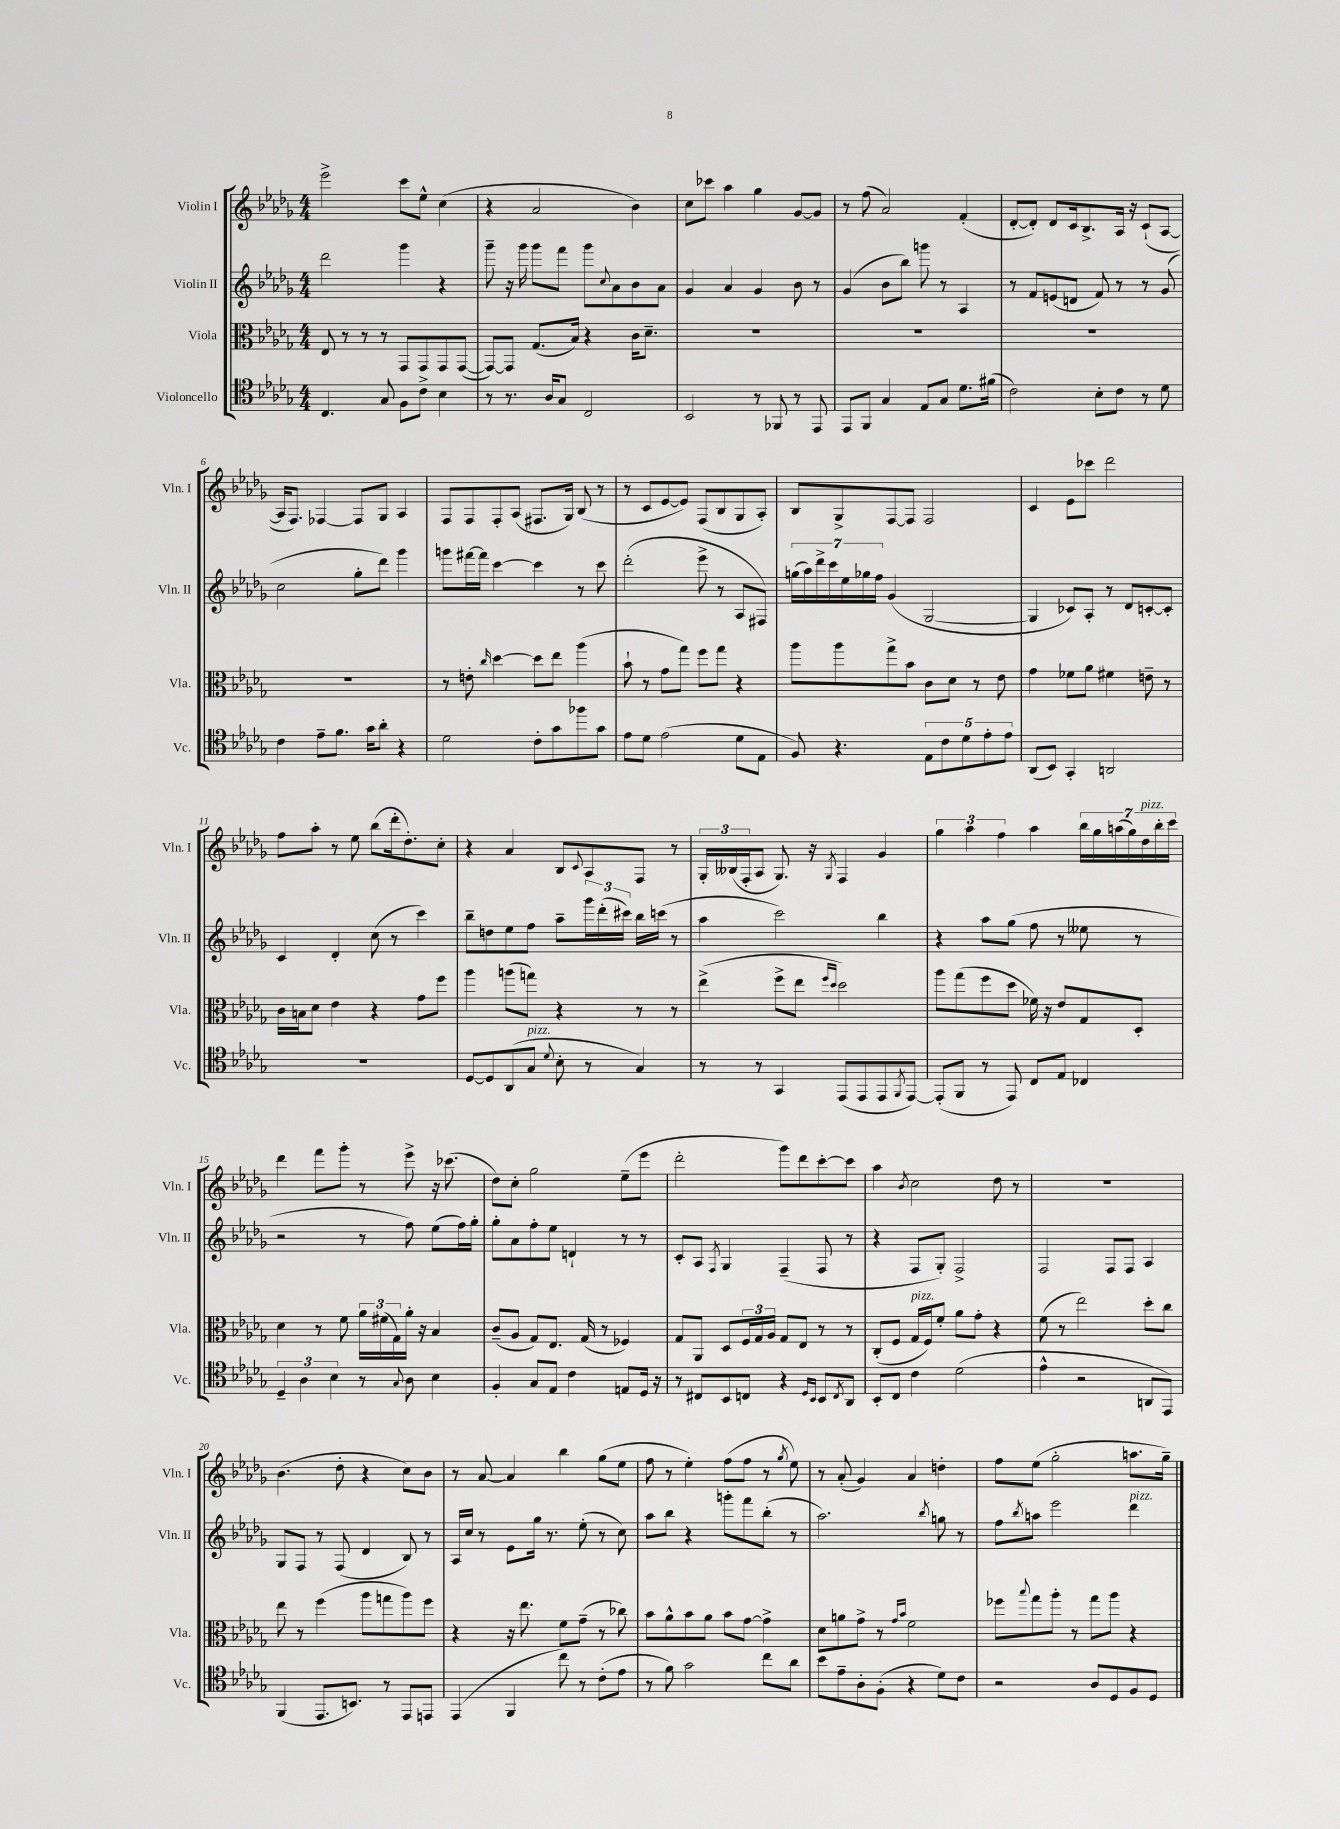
<<
\new StaffGroup <<
\new Staff = "s0" \with { instrumentName = "Violin I" shortInstrumentName = "Vln. I" } {
    \clef treble \key des \major \numericTimeSignature \time 4/4
    ees'''2-> c'''8 ees''8-^ c''4( |
    r4 aes'2 bes'4) |
    c''8 ces'''8 aes''4 ges''4 ges'8~ ges'8 |
    r8 f''8( aes'2) f'4-.( |
    des'8~-. des'8-.) des'8 c'16 bes8.-> aes16 r16 c'8-!( aes8~ |
    aes16 f8.) fes4~ fes8 ges8 aes4 |
    f8 f8 f8-. aes8( fis8. ges16) bes8( r8 |
    r8 c'8 ees'8~ ees'8) f8( bes8 ges8 aes8-.) |
    bes8 ges8-> f8~ f8 f2 |
    c'4 ees'8 ces'''8 des'''2 |
    f''8 aes''8-. r8 ees''8 bes''8( des'''16-. des''8.-.) c''8-. |
    r4 aes'4 bes8 \appoggiatura { c'8 } aes8 f8 r8 |
    \tuplet 3/2 { ges16-. beses16( f16-. } aes8 ges8.) r16 \acciaccatura { ges8 } f4 ges'4 |
    \tuplet 3/2 { ges''4 aes''4 f''4 } aes''4 \tuplet 7/4 { bes''16 ges''16 a''16( ges''16) des''16^\markup { \italic "pizz." } bes''16-. c'''16 } |
    des'''4 f'''8 ges'''8-. r8 ees'''8-> r16 ces'''8.( |
    des''8) c''8-. ges''2 ees''8--( ees'''8 |
    des'''2-. ges'''8) des'''8 c'''8~-. c'''8 |
    aes''4 \acciaccatura { bes'8 } c''2 des''8 r8 |
    R1 |
    bes'4.( des''8-. r4 c''8) bes'8 |
    r8 aes'8~ aes'4 bes''4 ges''8( ees''8 |
    f''8 r8 ees''4-.) f''8( f''8 r8 \acciaccatura { ges''8 } ees''8) |
    r8 aes'8-.( ges'4) aes'4 d''4-. |
    f''8 ees''8( ges''2-. a''8. ges''16--) \bar "|." |
}
\new Staff = "s1" \with { instrumentName = "Violin II" shortInstrumentName = "Vln. II" } {
    \clef treble \key des \major \numericTimeSignature \time 4/4
    des'''2 ges'''4 r4 |
    ges'''8-- r16 ges'''16 ges'''8 f'''8 ges'''8 \appoggiatura { c''8 } aes'8 bes'8 aes'8 |
    ges'4 aes'4 ges'4 bes'8 r8 |
    ges'4( bes'8 bes''8) g'''8 r8 aes4 |
    r8 f'8 e'8( d'8 f'8) r8 r8 ges'8( |
    c''2 ges''8-. des'''8) ges'''4 |
    g'''8 fis'''16~ fis'''16 c'''4~ c'''4 r8 c'''8 |
    des'''2-.( ees'''8-> r8 aes8 fis8) |
    \tuplet 7/4 { g''16( aes''16) des'''16-> c'''16 ees''16 ges''16 f''16 } ges'4( ges2~ |
    ges4 ces'8) aes8-. r8 des'8 c'8~-. c'8-. |
    c'4 des'4-. c''8( r8 c'''4) |
    bes''8-- d''8 ees''8 f''8 aes''8-- \tuplet 3/2 { ges'''16 des'''16-.( cis'''16) } bes''16 c'''16( r8 |
    aes''4 c'''2) bes''4 |
    r4 aes''8 ges''8( f''8 r8 eeses''8 r8 |
    r2 r8 f''8) ees''8( f''16) ges''16-. |
    ges''8-. aes'8 f''8-. ees''8 d'4-! r8 r8 |
    c'8-. aes8 \acciaccatura { f8 } ges4 f4--( f8 r8 |
    r4 f8 ges8-.) f2-> |
    f2 f8 f8 aes4 |
    ges8 f8 r8 f8( des'4 bes8) r8 |
    aes16 c''16 r8 ees'8 ges''16 r8. ees''8-.( r8 c''8) |
    aes''8 bes''8 r4 g'''8-. f'''8 bes''8-.( r8 |
    aes''2.) \acciaccatura { bes''8 } g''8 r8 |
    f''8 \acciaccatura { bes''8 } a''8 ees'''2 des'''4^\markup { \italic "pizz." } \bar "|." |
}
\new Staff = "s2" \with { instrumentName = "Viola" shortInstrumentName = "Vla." } {
    \clef alto \key des \major \numericTimeSignature \time 4/4
    ees8 r8 r8 r8 ges,8 ges,8 ges,8 ges,8~( |
    ges,8~) ges,8 ges8.( bes16) r4 c'16 des'8.-- |
    R1 |
    R1 |
    R1 |
    R1 |
    r8 e'8-. \grace { c''16 } des''4~ des''8 ees''8 aes''4( |
    bes'8-! r8 ges'8 ges''8) f''8 ges''8 r4 |
    aes''8 aes''8 ges''8-> bes'8 c'8 des'8 r8 ees'8 |
    ges'4 fes'8 aes'8 fis'4 e'8-- r8 |
    c'16 b16 des'8 ees'4 r4 ges'8 f''8 |
    aes''4 a''8( g''8) r4 r8 r8 |
    ees''4->( f''8-> ees''8 \grace { f''16 des''16 } des''2) |
    aes''8 ges''8( f''8 des''8 fes'16) r16 ees'8 ges8 des8-. |
    des'4 r8 f'8 \tuplet 3/2 { aes'16 fis'16( ges16) } aes'16-. r16 bes4 |
    c'8--( aes8 ges8) ees8. ges16( r8 fes4) |
    ges8 aes,8 des8 \tuplet 3/2 { f16 ges16 aes16 } ges8 ees8 r8 r8 |
    c8-.( f8 ges16^\markup { \italic "pizz." } f16) f'8-. aes'8 ges'8-. r4 |
    f'8( r8 ees''2) des''8-. c''8 |
    ees''8 r8 f''4( aes''8 g''8 aes''8) f''8 |
    r4 r16 ees''8. f'8 ges'8--( r8 ces''8) |
    bes'8 aes'8-^ bes'8 aes'8 bes'8 ges'8~ ges'4-> |
    des'8 a'8 ges'8-> r8 \grace { ges'16 bes'16 } f'2 |
    fes''8 \appoggiatura { bes''8 } ges''8 aes''8-. r8 ges''8 aes''8 r4 \bar "|." |
}
\new Staff = "s3" \with { instrumentName = "Violoncello" shortInstrumentName = "Vc." } {
    \clef tenor \key des \major \numericTimeSignature \time 4/4
    c4. ges8 f8 c'8-> bes4 |
    r8 r8. aes16 ges8 c2 |
    bes,2 r8 fes,8 r8 ees,8 |
    ees,8 f,8 ges4 ees8 ges8 des'8. fis'16( |
    c'2) bes8-. c'8 r8 des'8 |
    c'4 ees'8-- f'8. ges'16 aes'8-. r4 |
    des'2 c'8-. ges'8 fes''8 ges'8 |
    ees'8 des'8 ees'2( des'8 ees8 |
    f8) r4. \tuplet 5/4 { ees8 c'8 des'8 ees'8-. ees'8 } |
    aes,8( bes,8) ges,4-. a,2 |
    R1 |
    des8~ des8 aes,8( ges8^\markup { \italic "pizz." } \appoggiatura { des'8 } bes8-. r8 ges4) |
    r8 r8 ges,4 ees,8( ees,8 ees,8 \acciaccatura { f,8 } ees,8~) |
    ees,8-.( f,8 r8 ees,8) c8 ees8 ces4 |
    \tuplet 3/2 { des4-- aes4 bes4 } r8 \appoggiatura { ges8 } aes8 bes4 |
    f4-. ges8 ees8 c'4 e8 des16 r16 |
    r8 cis8 bes,8 c8 r4 \grace { des16 bes,16 } bes,8 \acciaccatura { c8 } aes,8 |
    bes,8-. c8 c'4 des'2( |
    ees'4-^ r2 a,8 ees,8) |
    f,4( ees,8. b,8.) r8 ees,8 e,8 |
    ees,4( f,4 c''8) r8 c'8-.( ees'8 |
    r8 f'8) ges'2 c''8 aes'8 |
    bes'8 ees'8-- aes8-. f8-.( r4 des'8) c'8 |
    r2 aes8 des8 f8 des8 \bar "|." |
}
>>
>>
